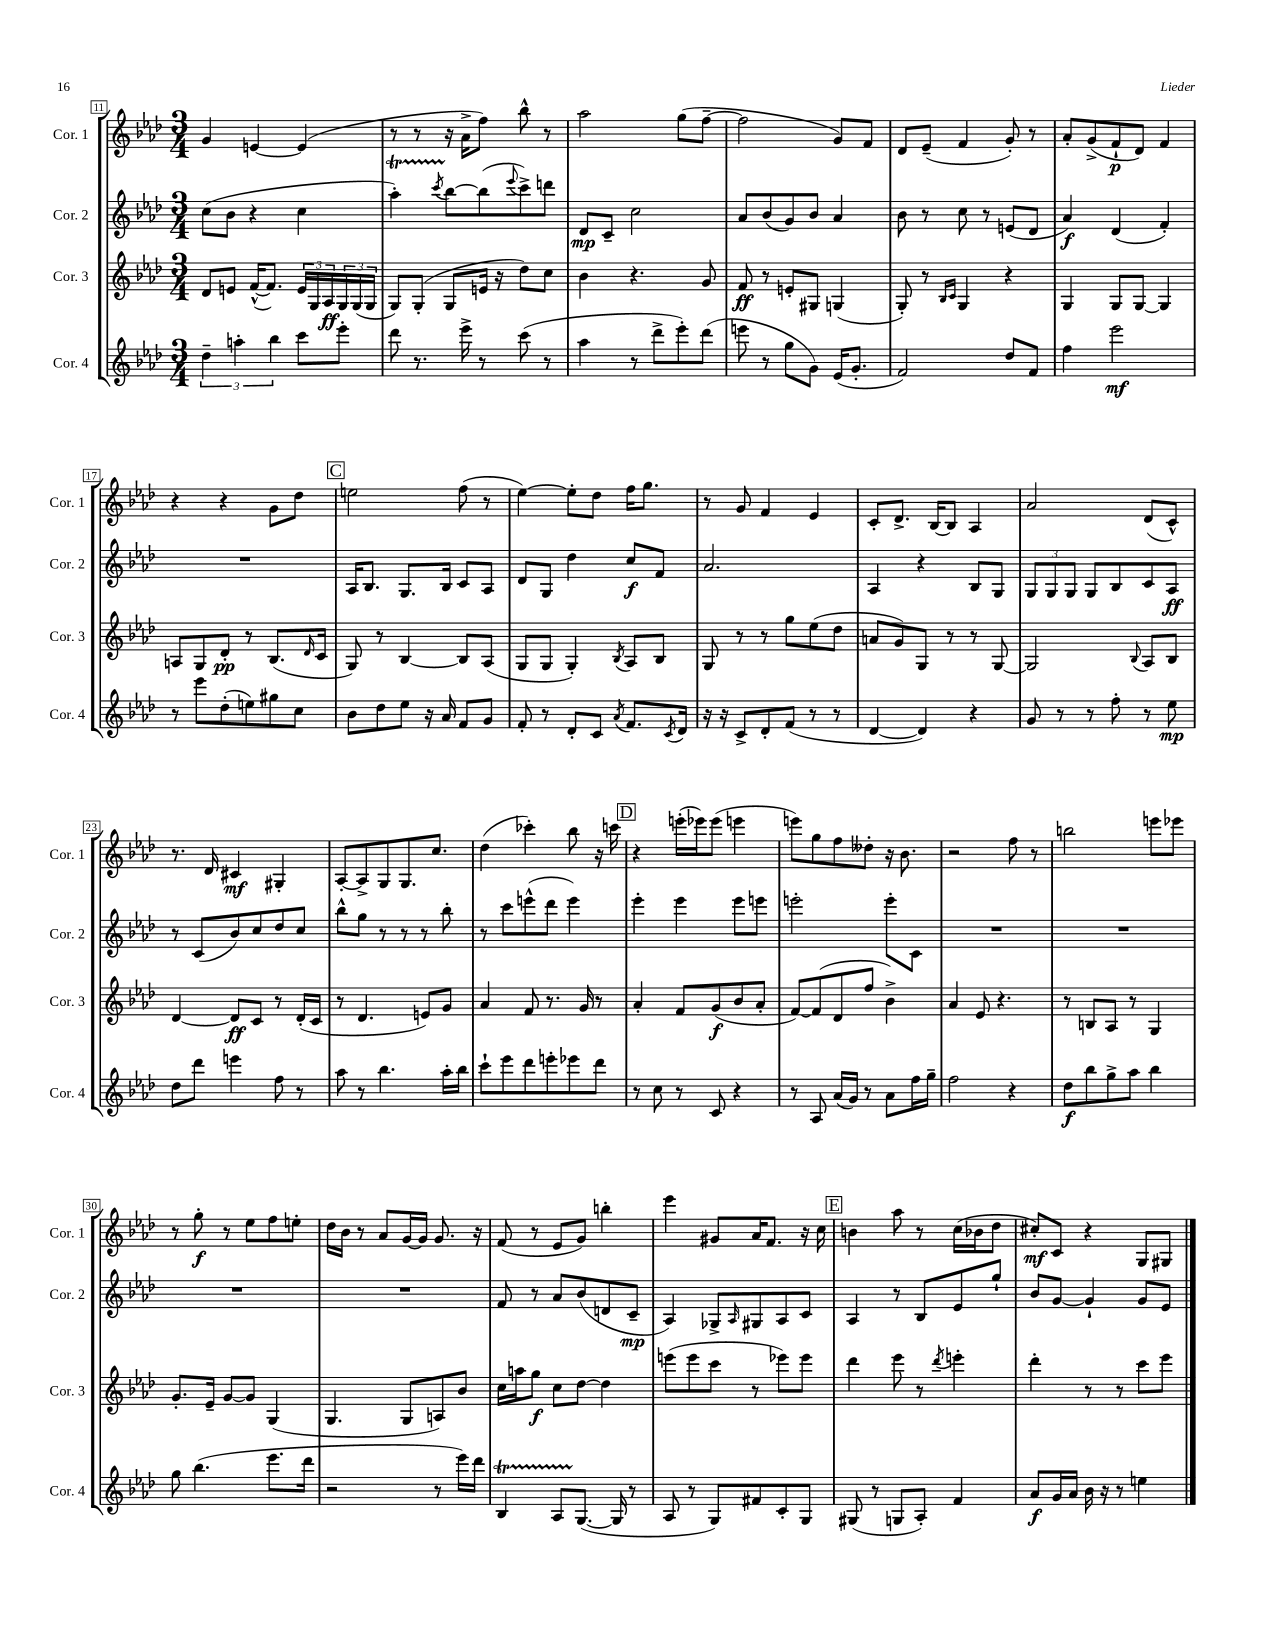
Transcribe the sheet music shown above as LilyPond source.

<<
\new StaffGroup <<
\new Staff = "s0" \with { instrumentName = "Cor. 1" shortInstrumentName = "Cor. 1" } {
    \clef treble \key aes \major \numericTimeSignature \time 3/4
    g'4 e'4~ e'4( |
    r8 r8 r16 aes'16-> f''8) bes''8-^ r8 |
    aes''2 g''8( f''8~-- |
    f''2 g'8) f'8 |
    des'8 ees'8--( f'4 g'8-.) r8 |
    aes'8-. g'8->( f'8-!\p des'8) f'4 |
    r4 r4 g'8 des''8 |
    \mark \markup { \box "C" } e''2 f''8( r8 |
    ees''4~) ees''8-. des''8 f''16 g''8. |
    r8 g'8 f'4 ees'4 |
    c'8-. des'8.-> bes16~ bes8 aes4 |
    aes'2 des'8( c'8-^) |
    r8. des'16 cis'4\mf gis4-. |
    aes8~-. aes8-> g8 g8. c''8. |
    des''4( ces'''4-.) bes''8 r16 c'''16 |
    \mark \markup { \box "D" } r4 e'''16-.( ees'''16) ees'''8( e'''4 |
    e'''8) g''8 f''8 deses''8-. r16 bes'8. |
    r2 f''8 r8 |
    b''2 e'''8 ees'''8 |
    r8 g''8-.\f r8 ees''8 f''8 e''8-. |
    des''16 bes'16 r8 aes'8 g'16~ g'16 g'8. r16 |
    f'8( r8 ees'8 g'8) b''4-. |
    ees'''4 gis'8 aes'16 f'8. r16 c''16 |
    \mark \markup { \box "E" } b'4 aes''8 r8 c''16( bes'16 des''8 |
    cis''8-.\mf) c'8 r4 g8 gis8 \bar "|." |
}
\new Staff = "s1" \with { instrumentName = "Cor. 2" shortInstrumentName = "Cor. 2" } {
    \clef treble \key aes \major \numericTimeSignature \time 3/4
    c''8( bes'8 r4 c''4 |
    aes''4-.\startTrillSpan) \acciaccatura { c'''8 } bes''8~\stopTrillSpan bes''8( \appoggiatura { ees'''8 } c'''8->) d'''8 |
    des'8\mp c'8-- c''2 |
    aes'8 bes'8( g'8) bes'8 aes'4 |
    bes'8 r8 c''8 r8 e'8( des'8 |
    aes'4\f) des'4( f'4-.) |
    R2. |
    \mark \markup { \box "C" } aes16 bes8. g8. bes16 c'8 aes8 |
    des'8 g8 des''4 c''8\f f'8 |
    aes'2. |
    aes4 r4 bes8 g8 |
    \tuplet 3/2 { g8 g8 g8 } g8 bes8 c'8 aes8\ff |
    r8 c'8( bes'8) c''8 des''8 c''8 |
    bes''8-^ g''8 r8 r8 r8 bes''8-. |
    r8 c'''8 e'''8-^( des'''8 e'''4) |
    \mark \markup { \box "D" } ees'''4-. ees'''4 ees'''8 e'''8 |
    e'''2-. e'''8-. c'8 |
    R2. |
    R2. |
    R2. |
    R2. |
    f'8 r8 aes'8 bes'8( d'8 c'8--\mp |
    aes4) ges8-> \grace { aes16 } gis8 aes8 c'8 |
    \mark \markup { \box "E" } aes4 r8 bes8 ees'8 g''8-! |
    bes'8 g'8~ g'4-! g'8 ees'8 \bar "|." |
}
\new Staff = "s2" \with { instrumentName = "Cor. 3" shortInstrumentName = "Cor. 3" } {
    \clef treble \key aes \major \numericTimeSignature \time 3/4
    des'8 e'8 f'16~-^( f'8.) \tuplet 3/2 { e'16 g16 aes16\ff } \tuplet 3/2 { g16 g16( g16 } |
    g8) g8-.( g8 e'16 r16 des''8) c''8 |
    bes'4 r4. g'8 |
    f'8\ff r8 e'8-. gis8 g4( |
    g8-.) r8 \grace { bes16 c'16 } g4 r4 |
    g4 g8 g8~ g4 |
    a8 g8 des'8-.\pp r8 bes8.( \grace { des'16 } c'16 |
    \mark \markup { \box "C" } g8) r8 bes4~ bes8 aes8( |
    g8 g8 g4-.) \acciaccatura { bes8 } aes8 bes8 |
    g8 r8 r8 g''8 ees''8( des''8 |
    a'8 g'8) g8 r8 r8 g8~ |
    g2 \appoggiatura { bes8 } aes8 bes8 |
    des'4~ des'8\ff c'8 r8 des'16-.( c'16 |
    r8 des'4. e'8) g'8 |
    aes'4 f'8 r8. g'16 r8 |
    \mark \markup { \box "D" } aes'4-. f'8 g'8\f( bes'8 aes'8-. |
    f'8~) f'8( des'8 f''8 bes'4->) |
    aes'4 ees'8 r4. |
    r8 b8 aes8 r8 g4 |
    g'8.-. ees'16-- g'8~ g'8 g4( |
    g4. g8 a8) bes'8 |
    c''16 a''16 g''8\f c''8 des''8~ des''4 |
    e'''8( e'''8 c'''8 r8 ees'''8) ees'''8 |
    \mark \markup { \box "E" } des'''4 ees'''8 r8 \acciaccatura { des'''8 } e'''4-. |
    des'''4-. r8 r8 c'''8 ees'''8 \bar "|." |
}
\new Staff = "s3" \with { instrumentName = "Cor. 4" shortInstrumentName = "Cor. 4" } {
    \clef treble \key aes \major \numericTimeSignature \time 3/4
    \tuplet 3/2 { des''4-- a''4-. bes''4 } c'''8 ees'''8-. |
    des'''8 r8. ees'''16-> r8 c'''8( r8 |
    aes''4 r8 des'''8-> ees'''8-.) des'''8( |
    e'''8 r8 g''8 g'8) ees'16( g'8.-. |
    f'2) des''8 f'8 |
    f''4 ees'''2\mf |
    r8 ees'''8 des''8-.( e''8) gis''8 c''8 |
    \mark \markup { \box "C" } bes'8 des''8 ees''8 r16 aes'16 f'8 g'8 |
    f'8-. r8 des'8-. c'8 \acciaccatura { aes'8 } f'8. \acciaccatura { c'8 } des'16 |
    r16 r16 c'8-> des'8-. f'8( r8 r8 |
    des'4~ des'4) r4 |
    g'8 r8 r8 f''8-. r8 ees''8\mp |
    des''8 des'''8 e'''4 f''8 r8 |
    aes''8 r8 bes''4. aes''16-. bes''16 |
    c'''8-! ees'''8 des'''8 e'''8-. ees'''8 des'''8 |
    \mark \markup { \box "D" } r8 c''8 r8 c'8 r4 |
    r8 aes8 aes'16( g'16) r8 aes'8 f''16 g''16-- |
    f''2 r4 |
    des''8\f bes''8 g''8-> aes''8 bes''4 |
    g''8 bes''4.( ees'''8. des'''16 |
    r2 r8 ees'''16) des'''16 |
    bes4\startTrillSpan aes8 g8.~\stopTrillSpan( g16 r8 |
    aes8 r8 g8) fis'8 c'8-. g8 |
    \mark \markup { \box "E" } gis8( r8 g8 aes8-.) f'4 |
    aes'8\f g'16 aes'16 bes'16 r16 r8 e''4 \bar "|." |
}
>>
>>
\layout { \context { \Score currentBarNumber = #11 \override BarNumber.stencil = #(make-stencil-boxer 0.1 0.3 ly:text-interface::print) } }
